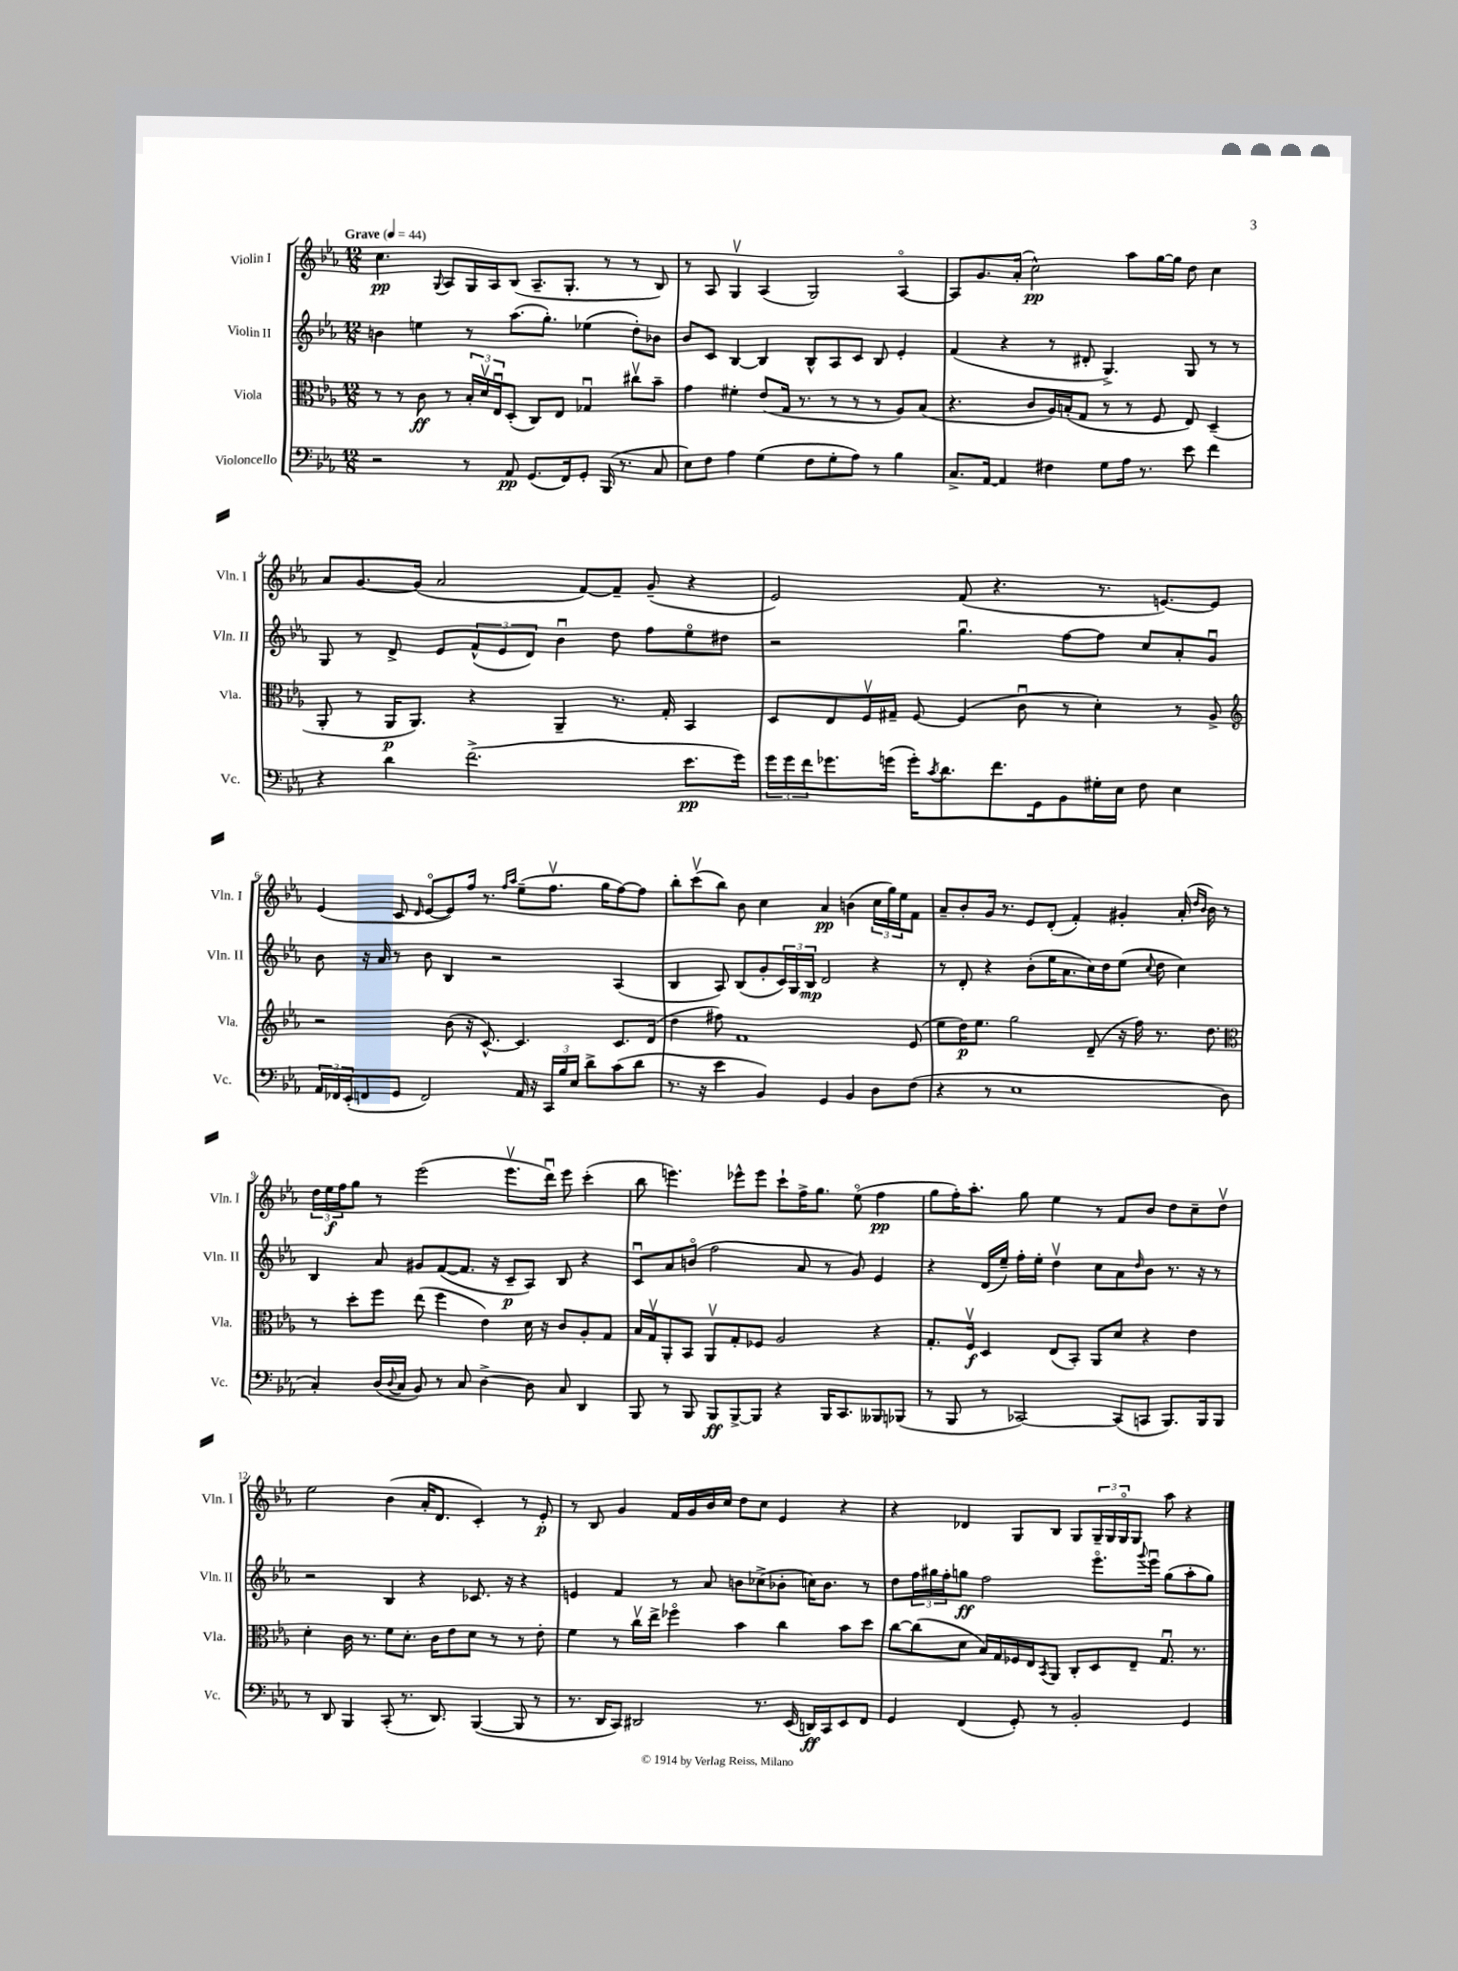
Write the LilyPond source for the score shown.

<<
\new StaffGroup <<
\new Staff = "s0" \with { instrumentName = "Violin I" shortInstrumentName = "Vln. I" } {
    \clef treble \key ees \major \numericTimeSignature \time 12/8 \tempo "Grave" 4 = 44
    c''4.\pp \appoggiatura { g8 } aes8 g16 aes16 bes8( aes8.-- g8.-. r8 r8 bes8) |
    r8 aes8 g4\upbow aes4( g2) aes4~\flageolet |
    aes8 g'8. aes'16-.( c''2-^\pp) aes''8 g''16~ g''16 d''8 c''4 |
    aes'8 g'8.~ g'16( aes'2 f'8~) f'8-- g'8--( r4 |
    ees'2) f'8( r4. r8. e'8.~) e'8 |
    ees'4( c'8 \grace { d'16 } ees'8~\flageolet ees'8) f''16 r8. \grace { f''16 aes''16 } ees''8--( f''8.\upbow g''16 f''8~) f''8 |
    bes''8-. c'''8\upbow( bes''8) bes'8 c''4 aes'4\pp b'4( \tuplet 3/2 { c''16 g''16) ees''16 } f'8 |
    aes'8-- bes'8-. g'16 r8. ees'8 d'8-.( f'4-.) gis'4-. aes'16-.( \grace { d''16 bes'16 } bes'16) r8 |
    \tuplet 3/2 { d''16 ees''16\f f''16 } g''8 r8 ees'''2( ees'''8.\upbow d'''16\downbow) ees'''8 c'''4-.( |
    bes''8 e'''4.) ees'''8-^ ees'''8 c'''8-! f''16-> g''8. ees''8\flageolet( f''4\pp |
    g''8 f''16-.) aes''8.-. g''8 ees''4 r8 f'8 bes'8 d''8 c''8-- d''8\upbow |
    ees''2 bes'4( aes'16-. d'8. c'4-.) r8 ees'8-.\p |
    r8 bes8 g'4 f'16 g'16 bes'16 c''16 d''8 c''8 ees'4 r4 |
    r4 des'4 g8 bes8 g8 \tuplet 3/2 { g16-- g16 g16\flageolet } g8 aes''8 r4 \bar "|." |
}
\new Staff = "s1" \with { instrumentName = "Violin II" shortInstrumentName = "Vln. II" } {
    \clef treble \key ees \major \numericTimeSignature \time 12/8
    b'4 e''4 r8 aes''8.( g''8.-.) ees''4( d''8-.) bes'8 |
    bes'8 c'8 bes4~ bes4 bes8-^ aes8 c'8 bes8 ees'4-. |
    f'4( r4 r8 dis'8-. g4.->) g8 r8 r8 |
    g8 r8 d'8-> ees'8 \tuplet 3/2 { f'8-^( ees'8 d'8) } bes'4\downbow d''8 f''8 ees''8\flageolet dis''8 |
    r2 g''4.\downbow f''8~ f''8 c''8 aes'8-. g'8\downbow |
    bes'8 r16 aes'16 r8 bes'8 bes4 r2 aes4( |
    bes4 aes8) bes8( g'8-. \tuplet 3/2 { c'16) g16 bes16\mp } d'2 r4 |
    r8 d'8-. r4 bes'8-.( ees''16 aes'8. c''16) d''16 ees''8( \appoggiatura { c''8 } d''8 c''4) |
    bes4 aes'8 gis'8 f'8~( f'8. r16 c'8--\p aes8) bes8 r4 |
    c'8\downbow aes'8 b'8\flageolet( f''2 aes'8 r8 g'8) ees'4 |
    r4 d'16( ees''16--) f''16-. ees''16-. d''4\upbow c''8 aes'8 \grace { d''16 } bes'8 r8. r16 r8 |
    r2 bes4 r4 ces'8. r16 r4 |
    e'4 f'4 r8 aes'8 b'8 ces''8->( bes'8-. c''16) bes'8. r8 |
    d''8 \tuplet 3/2 { f''16 gis''16 f''16-. } g''8\ff f''2 ees'''8.\flageolet \appoggiatura { g'''8 } ees'''16\downbow g''8( aes''8-. g''8) \bar "|." |
}
\new Staff = "s2" \with { instrumentName = "Viola" shortInstrumentName = "Vla." } {
    \clef alto \key ees \major \numericTimeSignature \time 12/8
    r8 r8 c'8\ff r8 \tuplet 3/2 { bes16-. d'16\upbow ees16\downbow } d8-.( c8) ees8 ges4\downbow cis''8\upbow bes'8-- |
    g'4 fis'4-. ees'8( g16 r8. r8 r8 r8 aes8) bes8( |
    r4. c'8 aes16) b16-.( g8 r8 r8 f8 ees8) d4--( |
    aes,8-. r8 aes,16\p aes,8.) r4 aes,4-- r8. g16-. bes,4 |
    d8 ees8 f16\upbow gis16-- f8~ f4( c'8\downbow r8 d'4-.) r8 aes8-> |
    \clef treble r2 bes'8( r16 c'8.~-^) c'4. c'8. d'16( |
    d''4 fis''8) f'1 ees'8( |
    ees''8 d''16\p) ees''8. g''2 d'8--( r16 f''16) r8. d''8. |
    \clef alto r8 d''8-. f''8 ees''8( f''4 ees'4) d'16 r16 c'8 aes8-. g8 |
    bes16 g16\upbow aes,8-. bes,8 aes,8\upbow g8-. fes8 aes2 r4 |
    g8.-. f16\upbow\f d4 ees8( bes,8-.) aes,8 d'8 r4 ees'4 |
    d'4-. c'16 r8. f'8 d'8.-. c'16 ees'8 d'8 r8 r8 ees'8-. |
    f'4 r8 c''16\upbow ees''16-> fes''4\flageolet bes'4 c''4 bes'8 d''8 |
    c''8~ c''8( d'8 bes16) g16 fes16 ees16 \acciaccatura { bes,8 } aes,8 c8-. d8 ees8-- g8.\downbow r8. \bar "|." |
}
\new Staff = "s3" \with { instrumentName = "Violoncello" shortInstrumentName = "Vc." } {
    \clef bass \key ees \major \numericTimeSignature \time 12/8
    r2 r8 aes,8\pp g,8.( f,16) g,8-. bes,,16( r8. c8 |
    ees8) f8 aes4 g4( f8 g8-. aes8) r8 bes4 |
    c8.-> aes,16~ aes,4 fis4 g8 aes16 r8. ees'8 f'4 |
    r4 d'4 f'2.->( ees'8.\pp g'16) |
    \tuplet 3/2 { g'16 g'16 f'16 } ges'8. g'16( g'16-.) \acciaccatura { c'8 } d'8. f'8. g,16 bes,8 gis16-. ees16 f8 ees4 |
    \tuplet 3/2 { aes,16 fes,16 ees,16-.( } f,8 g,8 f,2) aes,16 r16 \tuplet 3/2 { c,16 bes16 ees16 } d'8-> c'8( d'8 |
    r8. r16 ees'4 bes,4) g,4 bes,4 d8 f8( |
    r4 r8 ees1 d8 |
    c4-.) d16( \appoggiatura { d8 } c16 bes,8) r8 c8 d4~-> d8 c8 d,4 |
    bes,,8 r8 bes,,8 bes,,8\ff bes,,8~-> bes,,8 r4 bes,,16 c,8. beses,,8 bes,,8( |
    r8 bes,,8 r8 ces,2~) ces,8( c,8 bes,,8.) bes,,16 bes,,8 |
    r8 d,8 bes,,4 c,8-.( r8. d,8.) bes,,4~( bes,,8 r8 |
    r8. d,16 c,8) dis,2 r8. ees,16( d,16\ff) c,16 ees,8 f,8 |
    g,4 f,4( g,8-.) r8 bes,2-. g,4 \bar "|." |
}
>>
>>
